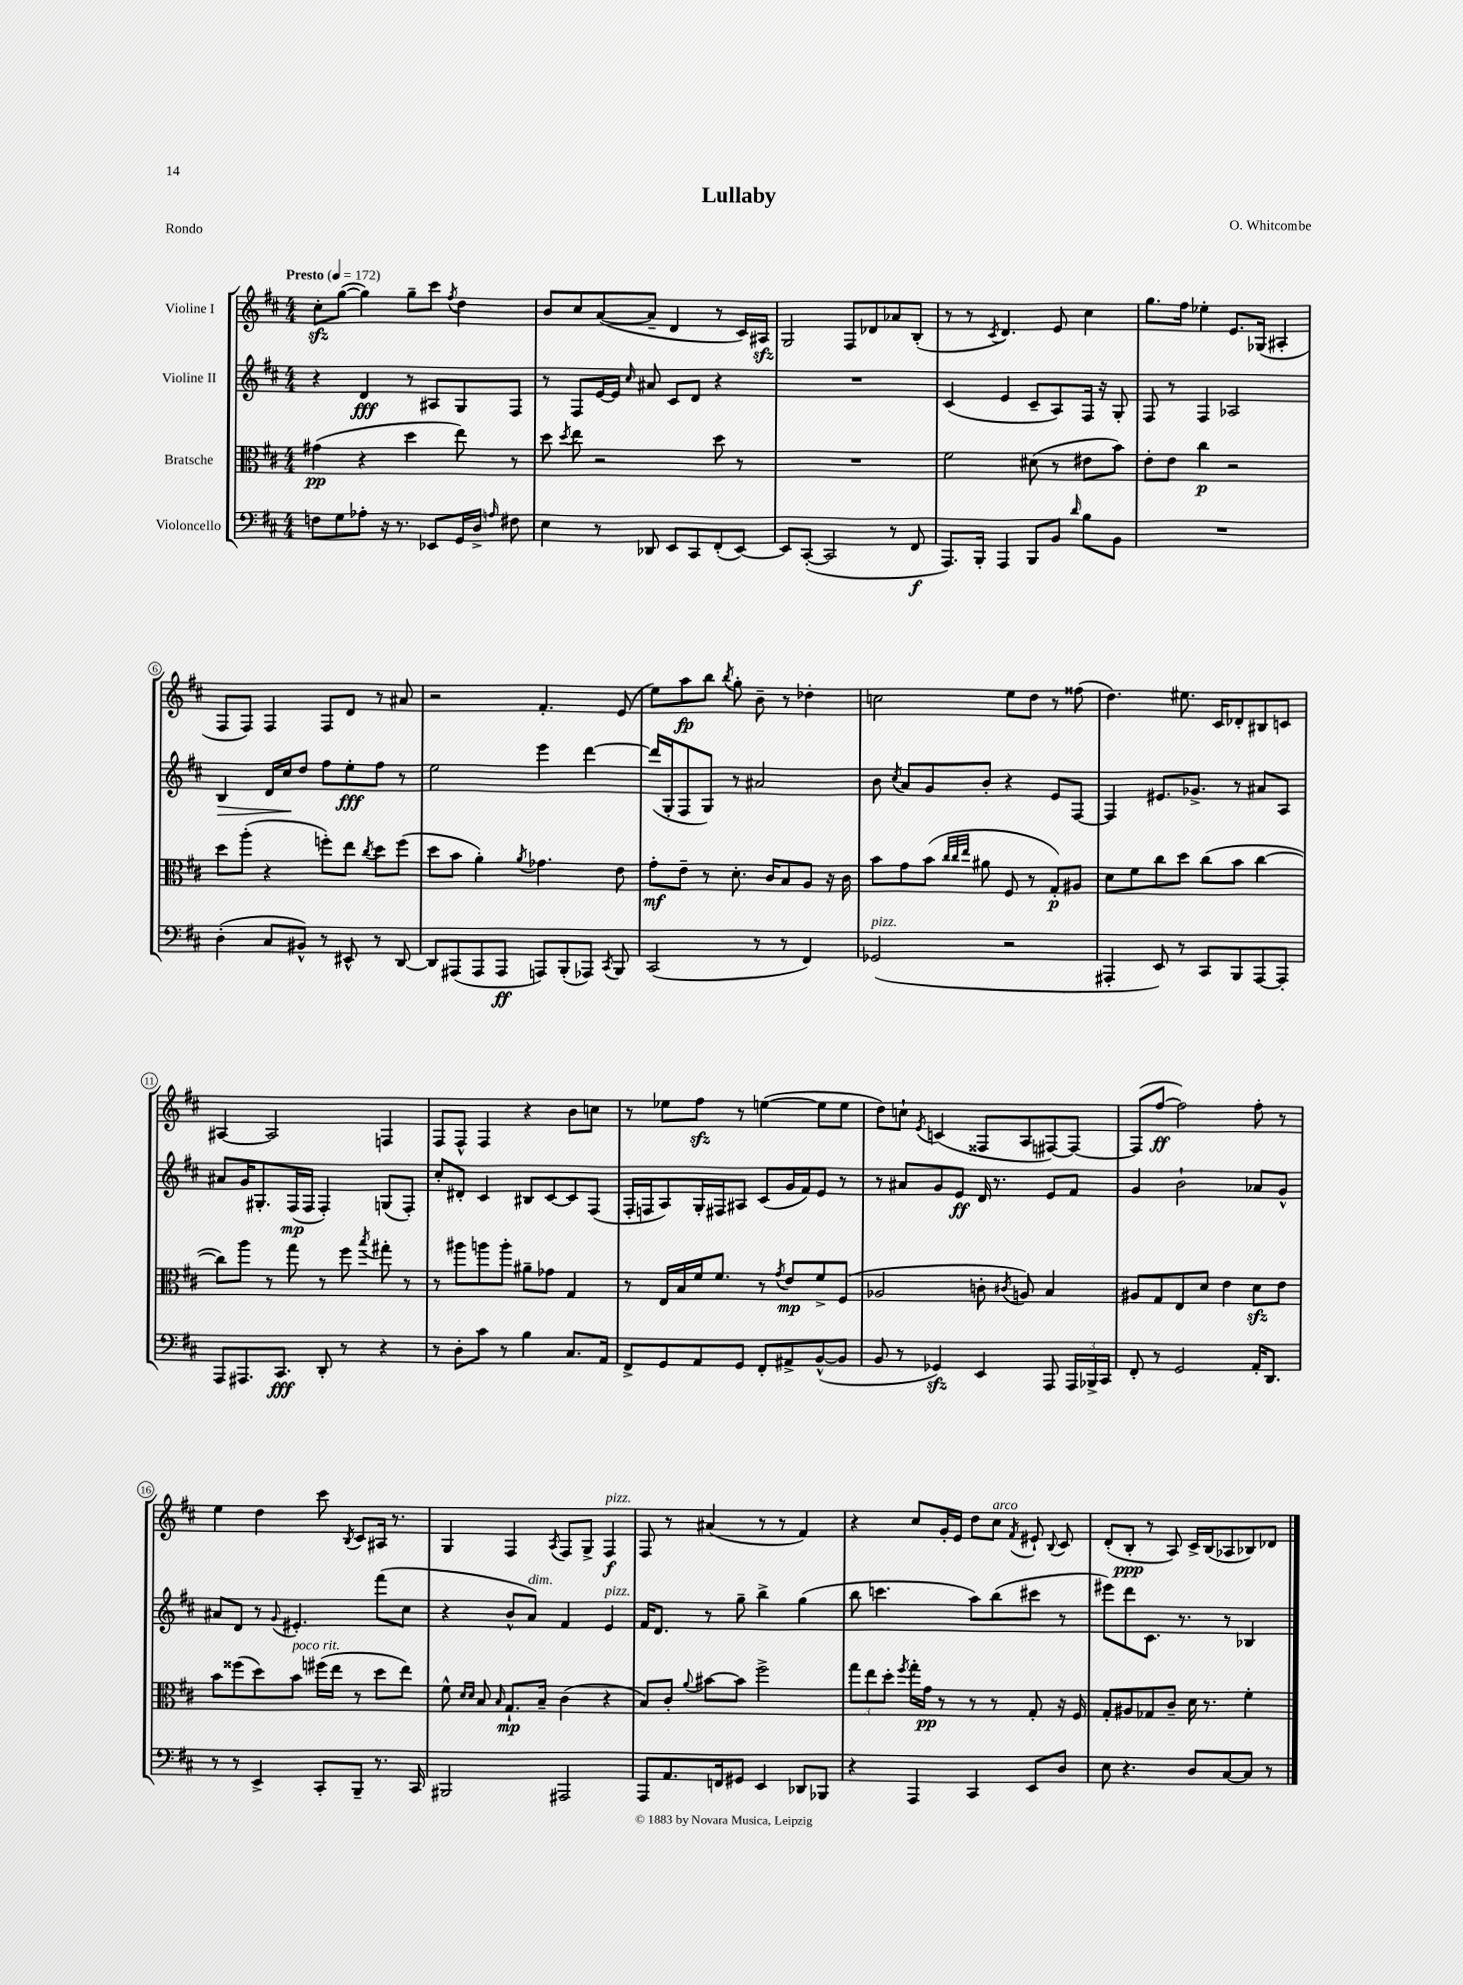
\header { title = "Lullaby" composer = "O. Whitcombe" piece = "Rondo" }
<<
\new StaffGroup <<
\new Staff = "s0" \with { instrumentName = "Violine I" } {
    \clef treble \key d \major \numericTimeSignature \time 4/4 \tempo "Presto" 4 = 172
    \autoBeamOff cis''8[-.\sfz g''8]~( g''4) g''8[-- cis'''8] \acciaccatura { fis''8 } d''4 |
    b'8[ cis''8 a'8~( a'8]-- d'4 r8 cis'16[) ais16]\sfz |
    g2 fis8[ des'8 aes'8 b8]-.( |
    r8 r8 \acciaccatura { cis'8 } d'4.) e'8 cis''4 |
    g''8.[ fis''16] ees''4-. e'8.[ ges16]( ais4-. |
    fis8[ fis8]) fis4 fis8[ d'8] r8 ais'8 |
    r2 fis'4.-. e'8( |
    e''8[) a''8\fp b''8] \acciaccatura { b''8 } g''8-. b'8-- r8 des''4-. |
    c''2 e''8[ d''8] r8 fisis''8( |
    d''4.) eis''8. cis'16[ des'8-. bis8 c'8] |
    ais4~ ais2 f4 |
    fis8[ fis8]-^ fis4 r4 b'8[ c''8] |
    r8 ees''8[ fis''8]\sfz r8 e''4~( e''8[ e''8] |
    d''8[) c''8]-! \acciaccatura { e'8 } c'4( fisis8[ a8 fis8~) fis8]~ |
    fis8[( fis''8]~\ff fis''2) fis''8-. r8 |
    e''4 d''4 cis'''8 \acciaccatura { b8 } cis'8[ ais16] r8. |
    g4 fis4 \acciaccatura { a8 } fis8[ g8]-> fis4\f^\markup { \italic "pizz." } |
    fis8 r8 ais'4( r8 r8 fis'4) |
    r4 cis''8[ g'16-. e'16] d''8[ cis''8]^\markup { \italic "arco" } \acciaccatura { fis'8 } eis'8-! \appoggiatura { b8 } cis'8 |
    d'8[-.( b8]-.\ppp r8 a8) cis'16[-> b16( aes8 bes8) des'8] \bar "|." |
}
\new Staff = "s1" \with { instrumentName = "Violine II" } {
    \clef treble \key d \major \numericTimeSignature \time 4/4
    \autoBeamOff r4 d'4\fff r8 ais8[ g8 fis8] |
    r8 fis8[ e'16~ e'16] \grace { cis''16 } ais'8 cis'8[ d'8] r4 |
    R1 |
    cis'4( e'4 cis'8[-- a8) fis16] r16 g8-. |
    fis8 r8 fis4 aes2 |
    b4\> d'16[ cis''16\! d''8] fis''8[ e''8-.\fff fis''8] r8 |
    e''2 e'''4 d'''4~ |
    d'''16[( g16-. fis8 g8]) r8 ais'2 |
    b'8 \acciaccatura { cis''8 } a'8[ g'8 b'8]-. r4 e'8[ fis8]~ |
    fis4 eis'8.[ ges'8.]-> r8 ais'8[ a8] |
    ais'8[ g'16 gis8.-. fis16\mp( fis16] fis4-.) g8[( fis8]-.) |
    cis''8[-. dis'8]-. cis'4 bis8[ cis'8~ cis'8 fis8]( |
    fis16[-. f16 a8) g16-. fis16 ais8] cis'8[( g'16 fis'16) e'8] r8 |
    r8 ais'8[ g'8 e'8]\ff d'16 r8. e'8[ fis'8] |
    g'4 b'2-! aes'8[ g'8]-^ |
    ais'8[ d'8] r8 \appoggiatura { g'8 } eis'4.-. fis'''8[( cis''8] |
    r4 b'8[-^ a'8]^\markup { \italic "dim." }) fis'4 e'4^\markup { \italic "pizz." } |
    fis'16[ d'8.] r8 g''8-- b''4-> g''4( |
    b''8 c'''4. a''8[) b''8( cis'''8] r8 |
    eis'''8[) d'''8 cis'8.] r8. r8 bes4 \bar "|." |
}
\new Staff = "s2" \with { instrumentName = "Bratsche" } {
    \clef alto \key d \major \numericTimeSignature \time 4/4
    \autoBeamOff gis'4\pp( r4 d''4 e''8) r8 |
    d''8 \acciaccatura { d''8 } e''8 r2 d''8 r8 |
    R1 |
    fis'2 dis'8( r8 eis'8[ b'8]) |
    e'8[-. e'8] cis''4\p r2 |
    d''8[ a''8]-.( r4 f''8[-.) e''8] \acciaccatura { cis''8 } d''8[ f''8]( |
    d''8[ b'8] a'4-.) \acciaccatura { a'8 } ges'4. e'8 |
    g'8[-.\mf e'8]-- r8 d'8.-. cis'16[ b8 a8] r16 cis'16 |
    b'8[ g'8 b'8]( \grace { cis''32[ cis''32 e''32] } ais'8 fis8 r8 g8[-.\p) ais8] |
    d'8[ fis'8 cis''8 d''8] cis''8[( b'8] cis''4~ |
    cis''8[) a''8] r8 g''8 r8 fis''8 \acciaccatura { b''8 } gis''8-. r8 |
    r8 ais''8[ a''8 a''8]-. ais'8[-- ges'8] g4 |
    r8 e16[ b16 fis'16 fis'8.] r8 \acciaccatura { g'8 } e'8[\mp fis'8-> fis8]( |
    aes2 c'8-. \acciaccatura { cis'8 } a8) b4 |
    ais8[ g8 e8 d'8] e'4 d'8[\sfz e'8] |
    b'8[ fisis''8( d''8) b'8]^\markup { \italic "poco rit." } fis''16[( e''16] r8 d''8[ e''8]) |
    fis'8-^ \grace { d'16[ d'16] } b8 \grace { b16 } g8.[-!\mp b16]-- cis'4( r4 |
    b8[) cis'8]-. \appoggiatura { a'8 } bis'8[~ bis'8] fis''2-> |
    \tuplet 3/2 { g''8[ e''8 d''8]-. } \acciaccatura { fis''8 } g''16[-. g'16]\pp r8 r8 r8 g8-. r16 fis16 |
    g8[-. ais8 ges8 cis'8]-- d'16 r8. fis'4-. \bar "|." |
}
\new Staff = "s3" \with { instrumentName = "Violoncello" } {
    \clef bass \key d \major \numericTimeSignature \time 4/4
    \autoBeamOff f8[ g8 aes8]-. r16 r8. ees,8[ g,16 d16]-> \grace { a16 } fis8 |
    e4 r8 des,8 e,8[ cis,8 fis,8-.( e,8]~) |
    e,8[ cis,8]~-.( cis,2 r8 fis,8\f |
    a,,8.[) b,,16]-. a,,4 b,,8[ b,8] \grace { d'16 } b8[ b,8] |
    R1 |
    d4-.( cis8[ bis,8]-^) r8 eis,8-^ r8 d,8~ |
    d,8[ ais,,8( ais,,8 ais,,8]\ff a,,8[) b,,8-.( aes,,8]) \acciaccatura { cis,8 } b,,8 |
    cis,2( r8 r8 fis,4) |
    ges,2^\markup { \italic "pizz." }( r2 |
    ais,,4-. e,8) r8 cis,8[ b,,8 ais,,8~ ais,,8]-. |
    a,,8[ ais,,8. cis,8.]\fff d,8-. r8 r4 |
    r8 d8[-. cis'8] r8 b4 cis8.[ a,16] |
    fis,8[-> g,8 a,8 g,8] fis,8[-. ais,8-> b,8~-^( b,8] |
    b,8 r8 ges,4\sfz) e,4 a,,8 \tuplet 3/2 { a,,16[ bes,,16-> cis,16] } |
    fis,8-. r8 g,2 a,16[-. d,8.] |
    r8 r8 e,4-> cis,8[-. b,,8]-- r8. cis,16 |
    bis,,2 ais,,2 |
    a,,8[ a,8. f,16 gis,8] e,4 des,8[ bes,,8] |
    r4 a,,4 cis,4 e,8[ d8] |
    e8 r4. d8[ cis8~ cis8] r8 \bar "|." |
}
>>
>>
\layout { \context { \Score \override BarNumber.stencil = #(make-stencil-circler 0.1 0.3 ly:text-interface::print) } }
